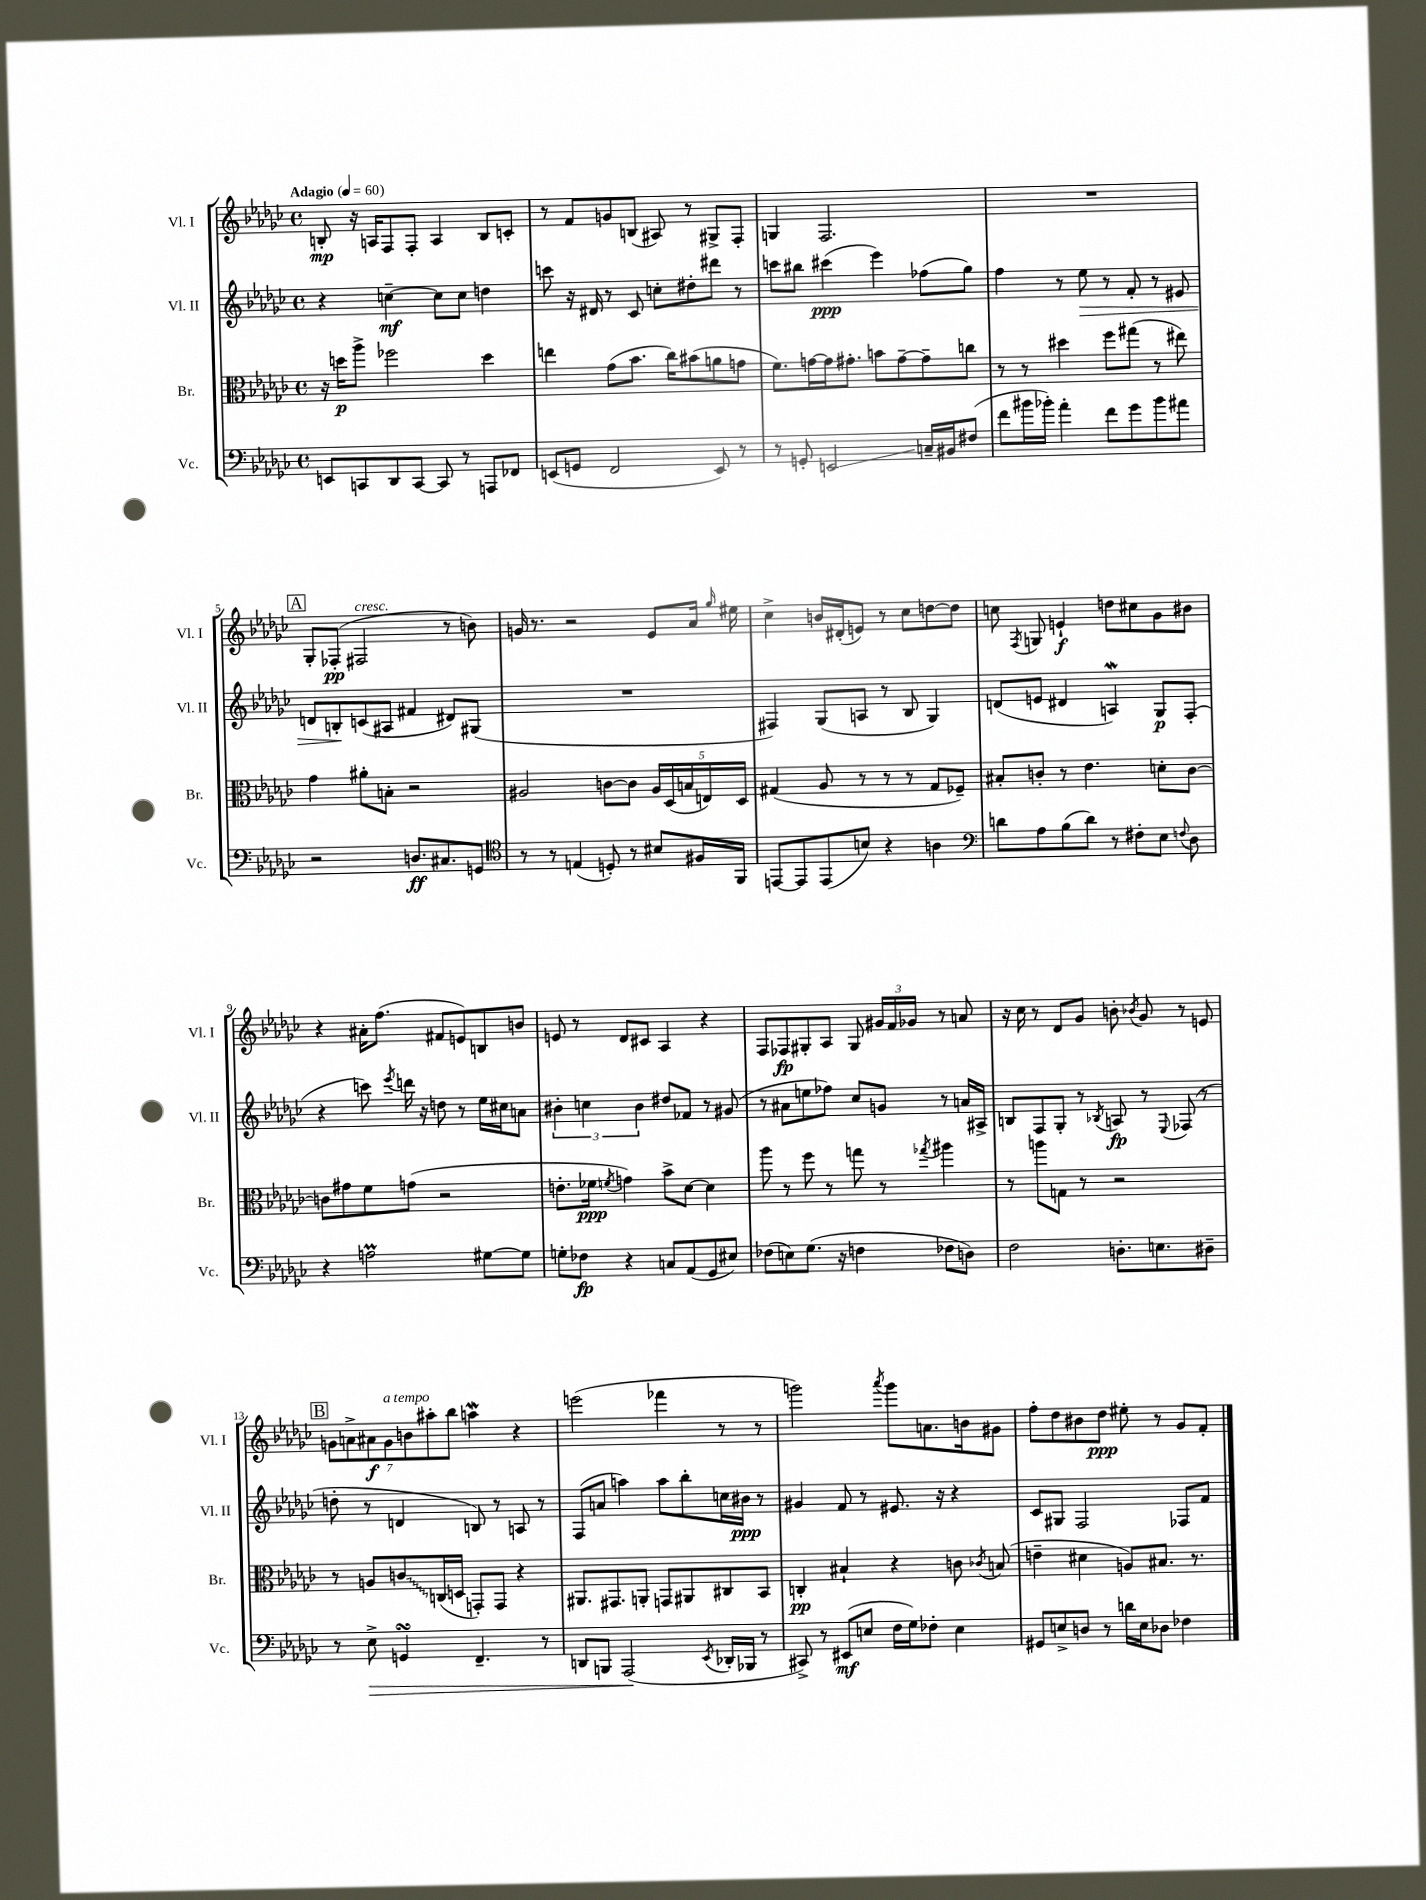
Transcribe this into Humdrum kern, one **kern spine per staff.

**kern	**kern	**kern	**kern
*staff4	*staff3	*staff2	*staff1
*clefF4	*clefC3	*clefG2	*clefG2
*k[b-e-a-d-g-c-]	*k[b-e-a-d-g-c-]	*k[b-e-a-d-g-c-]	*k[b-e-a-d-g-c-]
*M4/4	*M4/4	*M4/4	*M4/4
*met(c)	*met(c)	*met(c)	*met(c)
*MM60	*MM60	*MM60	*MM60
8EE/L	16r	4r	8B'/
.	16dd\LK	.	.
8CC/	8aa-^\J	.	16r
.	.	.	16A/LK
8DD-/	2ff-\	[4cc~\	8F/
[8CC/J	.	.	8F'/J
8CC/]	.	8cc\]L	4A/
8r	.	8cc\J	.
8AAA/L	4dd\	4dd\	8B/L
8FF-/J	.	.	8c'/J
=	=	=	=
(8EE/L	4ee\	8ccc\	8r
8GG/J	.	16r	8f/L
.	.	16d#/	.
2FF/	(8g-\L	8r	8g/
.	8.b-\J	8c-/	(8B/J
.	.	8cc'\L	8A#/)
.	16cc-\LK)	.	.
.	(8b#\	8dd#'\	8r
8EE/)	8a\	8ddd#\J	8G#^/L
8r	8g\J	8r	8F'/J
=	=	=	=
8r	8.f\L)	8ccc\L	4G/
8GG'/	.	8bb#\J	.
.	[16g\L	.	.
2EE/	16g\]J	(4ccc#\	2.F/
.	8.g#'\J	.	.
.	8b\L	4eee-\)	.
.	[8g#~\	.	.
16C~/LL	8g#~\]	(8ff-\L	.
16BB#/J	.	.	.
(8F#/J	8cc\J	8gg-\J)	.
=	=	=	=
8f\L	8r	4ff\	1r
16b#\L	8r	.	.
16b-'\JJ)	.	.	.
4a-'\	4dd#\	8r	.
.	.	8ee-\	.
8f\L	8ff\L	8r	.
8g-\	(8gg#\J	8f'/	.
8b-\	8r	8r	.
8a#\J	8ee#\)	8e#/	.
=	=	=	=
2r	4g-\	8d/L	8G-'/L
.	.	8B'/	(8F-'/J
.	8a#'\L	(8c/	2F#/
.	8B'\J	8A#/J	.
8.D/L	2r	4f#/	.
8.C#/	.	.	.
.	.	8d#/L)	8r
8GG/J	.	(8G#/J	8b\)
=	=	=	=
*clefC4	*	*	*
8r	2A#/	1r	16g/
.	.	.	8.r
8r	.	.	.
(4E/	.	.	2r
8D'/)	[8c\L	.	.
8r	8c\]J	.	.
8B#/L	20A#/LL	.	8e-/L
.	(20D-/	.	.
.	20B/	.	.
16F#/L	.	.	16a-/Jk
.	20E/)	.	.
.	.	.	16qqgg-/
16FF/JJ	.	.	16ee#\
.	20D-/JJ	.	.
=	=	=	=
[8EE/L	(4G#/	4F#/)	4cc-^\
8EE/]	.	.	.
(8EE/	8A-/	(8G-/L	16b/LL
.	.	.	(16d#'/J
8B/J)	8r	8A/J	8e/J)
4r	8r	8r	8r
.	8r	8B-/	8cc-\L
4A\	8G#/L	4G-/)	[8dd\
.	8F-~/J)	.	8dd\]J
=	=	=	=
*clefF4	*	*	*
8d\L	8B#'/L	(8d/L	8cc\
.	.	.	8qF/
8A-\	8c'/J	8e/J	8G/
(8B-\	8r	4d#/	4e`/
8d\J)	4.e-\	.	.
8r	.	4A/)	8dd\L
8F#'\L	.	.	8cc#\
8E-\J	8d'\L	8G-/L	8g-\
8qqF/	.	.	.
8D-\	[8c\J	(8F'/J	8b#\J
=	=	=	=
4r	8c\]L	4r	4r
.	8g#\	.	.
2A\	8f\	8ccc\)	16a#'\LK
.	.	.	(8.ff\J
.	.	8qeee-/	.
.	(8g\J	16ddd\	.
.	.	16r	.
.	2r	8dd\	8f#/L
.	.	8r	8e/)
[8G#\L	.	16ee-\LL	8B/
.	.	16cc#\J	.
8G#\]J	.	8a\J	8b/J
=	=	=	=
8G'\L	8.e'\L	6b#'\	8e/
8F-\J	.	.	8r
.	.	6cc\	.
.	16f-\Jk	.	.
.	8qf/	.	.
4r	4g\)	.	8d-/L
.	.	6b#\	.
.	.	.	8c#/J
8C/L	8b-^\L	8dd#/L	4A-/
(8AA-/	[8d-\J	8f-/J	.
8GG-/	4d-\]	8r	4r
8E#/J)	.	(8g#/	.
=	=	=	=
(8F-\L	8aa-\	8r	8F/L
8E\)	8r	8a#\L	8F-/
(8.G-\J	8ff\	8ee\	8G#'/
.	8r	8ff-\J)	8A-/J
16r	.	.	.
4F\	8gg\	8cc-/L	8G#/
.	8r	8g/J	24g#/LL
.	.	.	24f/
.	.	.	24g-/JJ
.	8qgg-/	.	.
8F-\L	4aa#\	8r	8r
8D\J)	.	16a/LL	8a/
.	.	16A#^/JJ	.
=	=	=	=
2F\	8r	8B/L	16r
.	.	.	16cc-\
.	8aa\L	8F/	8r
.	8G\J	8G-'/J	8d-/L
.	8r	8r	8g-/J
.	.	8qB-/	.
8.D'\L	2r	8A/	8b'\
.	.	.	8qb-/
.	.	8r	8g-/
8.E\	.	.	.
.	.	8qqE-/	.
.	.	(8F-/	8r
8D#~\J	.	8r	8e/
=	=	=	=
8r	8r	8dd'\	14g\L
.	.	.	14a^\
8E-^\	8A/L	8r	.
.	.	.	14a#\
.	.	.	14g\
4GG/	8c/	4d/	.
.	.	.	14b\
.	.	.	14aa#'\
.	(16C/L	.	.
.	.	.	14bb-\J
.	16D/JJ	.	.
4.FF~/	8GG'/L)	8B/)	4aa\
.	8GG/J	8r	.
.	4r	8A/	4r
8r	.	8r	.
=	=	=	=
8DD/L	8.AA#/L	(8F/L	(2eee\
8BBB/J	.	8a/J	.
.	8.GG#/	.	.
(2AAA-/	.	4aa\)	.
.	8AA'/J	.	.
.	8GG/L	8aa\L	4fff-\
.	8AA#/	8bb-'\	.
8qEE-/	.	.	.
16DD-'/LL	8C#/	16cc\L	8r
16BBB-/JJ	.	16b#\JJ	.
8r	8BB-/J	8r	8r
=	=	=	=
8CC#^/)	4C'/	4g#/	2ggg\)
8r	.	.	.
(8EE#/L	4B#`/	8f/	.
8E/J	.	8r	.
.	.	.	8qaaa-/
16F\LL	4r	8.e#/	8ggg\L
16G-\J)	.	.	.
8F-'\J	.	.	8.a\
.	.	16r	.
4E\	8c\	4r	.
.	.	.	16b\k
.	8qc-/	.	.
.	(8B/	.	8g#\J
=	=	=	=
8GG#/L	4e~\	8c-/L	8ff'\L
8E^/	.	8G#/J	8dd-\
8D/J	4d#\	2F/	8b#\
8r	.	.	8dd-\J
16d\LL	8A/L)	.	8ee#'\
16E\J	.	.	.
8D-\J	8.B#/J	.	8r
4F-\	.	8F-/L	8g-/L
.	8.r	.	.
.	.	8f/J	8f'/J
==	==	==	==
*-	*-	*-	*-
